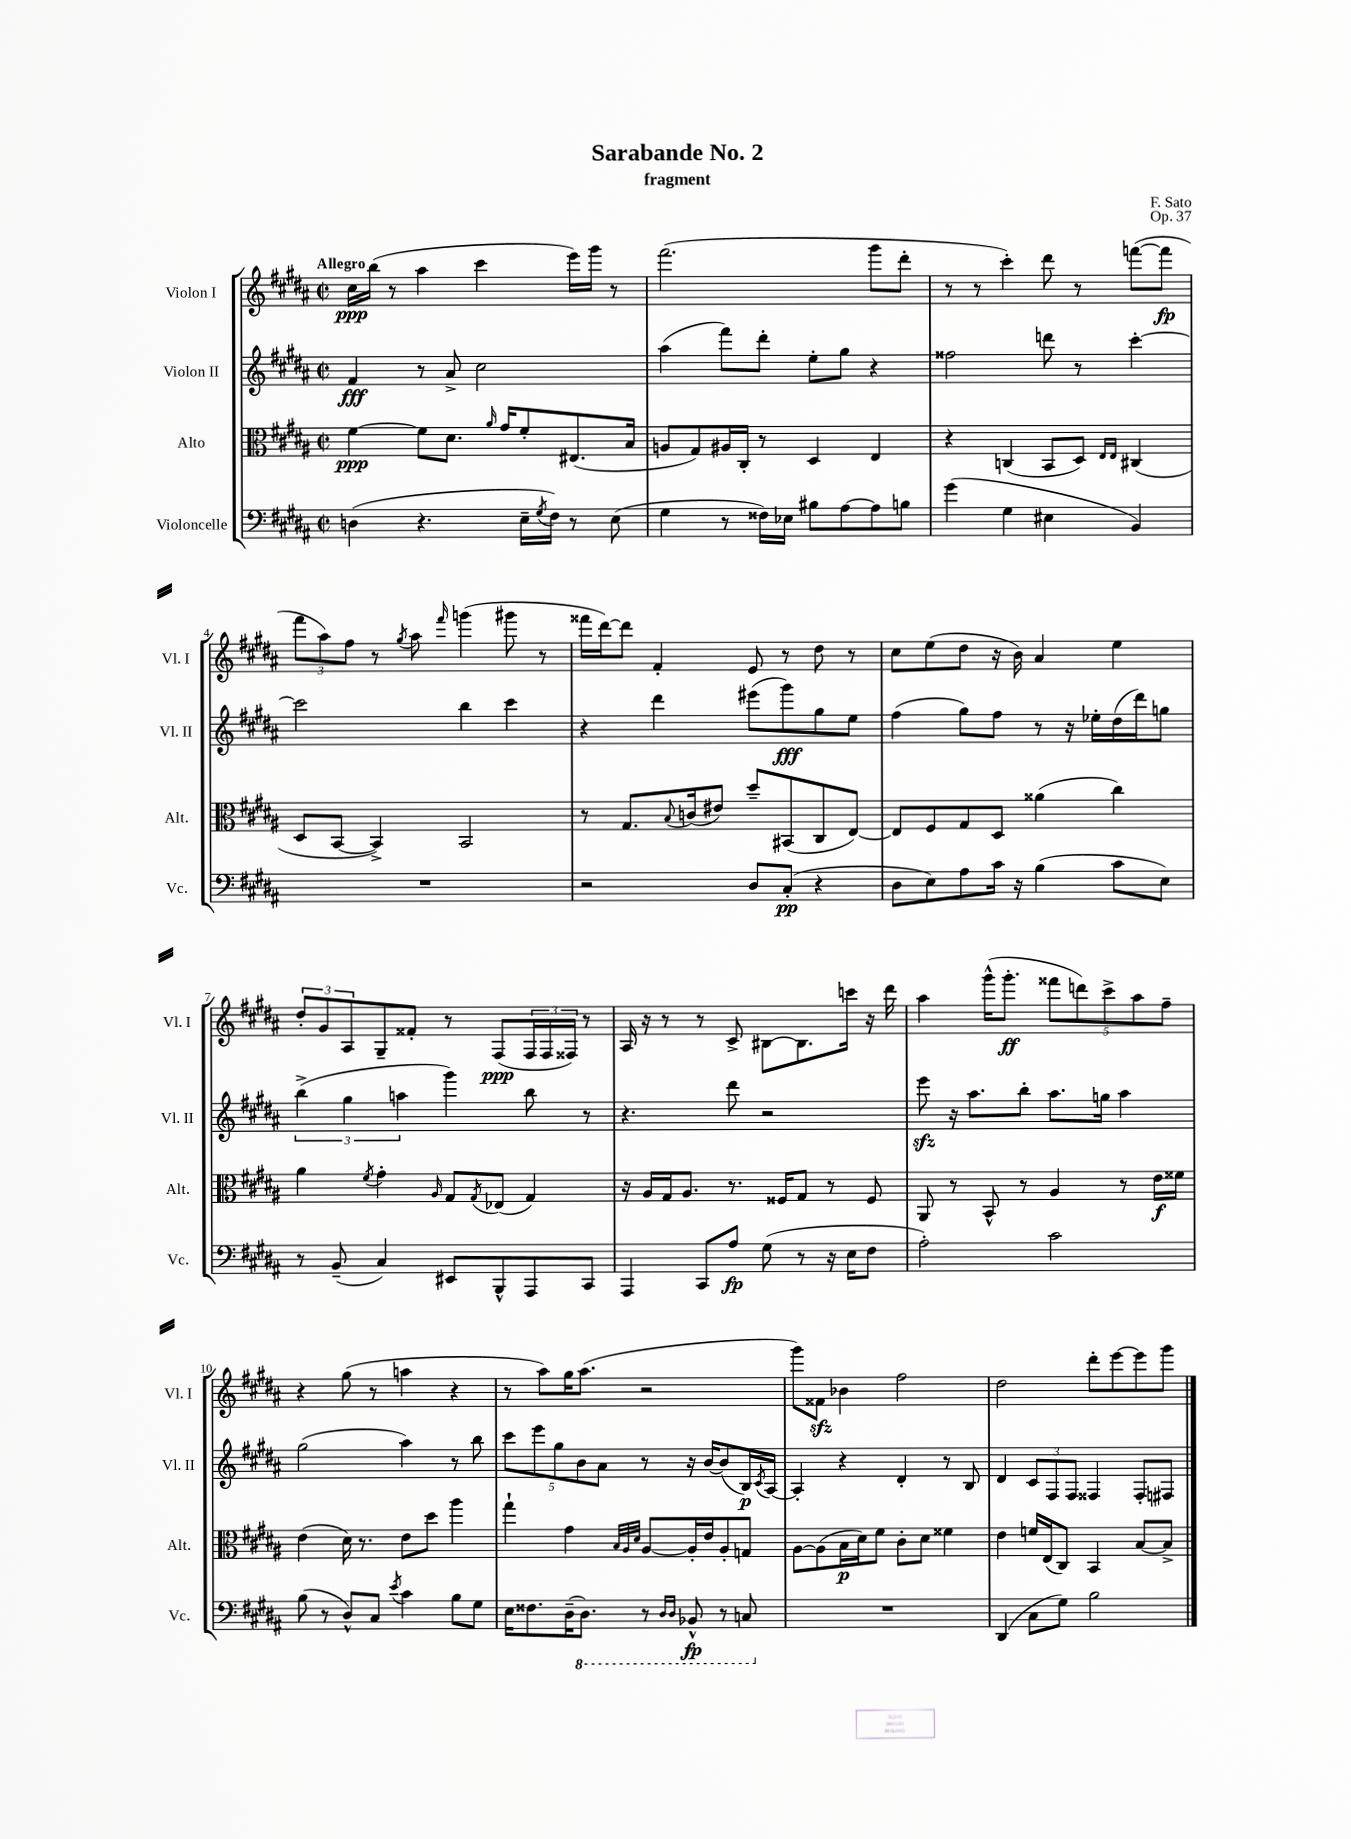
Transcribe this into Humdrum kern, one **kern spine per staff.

**kern	**dynam	**kern	**dynam	**kern	**dynam	**kern	**dynam
*part4	*part4	*part3	*part3	*part2	*part2	*part1	*part1
*staff4	*staff4	*staff3	*staff3	*staff2	*staff2	*staff1	*staff1
*I"Violoncelle	*	*I"Alto	*	*I"Violon II	*	*I"Violon I	*
*I'Vc.	*	*I'Alt.	*	*I'Vl. II	*	*I'Vl. I	*
*clefF4	*	*clefC3	*	*clefG2	*	*clefG2	*
*k[f#c#g#d#a#]	*	*k[f#c#g#d#a#]	*	*k[f#c#g#d#a#]	*	*k[f#c#g#d#a#]	*
*M2/2	*	*M2/2	*	*M2/2	*	*M2/2	*
*met(c|)	*	*met(c|)	*	*met(c|)	*	*met(c|)	*
=1	=1	=1	=1	=1	=1	=1	=1
!	!	!	!	!	!	!LO:TX:a:B:t=Allegro	!
(4Dn\	.	[4f#\	ppp	4f#/	fff	16cc#\LL	ppp
.	.	.	.	.	.	(16bb\JJ	.
.	.	.	.	.	.	8r	.
4.r	.	8f#\L]	.	8r	.	4aa#\	.
.	.	8.d#\J	.	8a#^/	.	.	.
.	.	.	.	2cc#\	.	4ccc#\	.
.	.	16qqa#/	.	.	.	.	.
.	.	16g#/KL	.	.	.	.	.
16E~\LL	.	8f#'/	.	.	.	.	.
8qG#/	.	.	.	.	.	.	.
16F#\JJ)	.	.	.	.	.	.	.
8r	.	(8.E#X/	.	.	.	16eee\LL)	.
.	.	.	.	.	.	16ggg#\JJ	.
(8E\	.	.	.	.	.	8r	.
.	.	16B/Jk	.	.	.	.	.
=2	=2	=2	=2	=2	=2	=2	=2
4G#\	.	8An/L	.	(4aa#\	.	(2.fff#\	.
.	.	8G#/)	.	.	.	.	.
8r	.	16A#X/L	.	8fff#\L)	.	.	.
.	.	16C#'/JJ	.	.	.	.	.
16F##X\LL)	.	8r	.	8ddd#'\J	.	.	.
16E-X\JJ	.	.	.	.	.	.	.
8B#X\L	.	4D#/	.	8ee'\L	.	.	.
[8A#\	.	.	.	8gg#\J	.	.	.
8A#\]	.	4E/	.	4r	.	8ggg#\L	.
8Bn\J	.	.	.	.	.	8ddd#'\J	.
=3	=3	=3	=3	=3	=3	=3	=3
(4g#\	.	4r	.	2ff##X\	.	8r	.
.	.	.	.	.	.	8r	.
4G#\	.	(4Cn/	.	.	.	4ccc#'\)	.
4E#X\	.	8BB/L	.	8dddn\	.	8ddd#\	.
.	.	8D#/J)	.	8r	.	8r	.
.	.	16qqE/LL	.	.	.	.	.
.	.	16qqE/JJ	.	.	.	.	.
4BB/)	.	(4C#X/	.	[4ccc#'\	.	([8fffn\L	.
.	.	.	.	.	.	8fff\J]	fp
!!LO:LB:g=z
=4	=4	=4	=4	=4	=4	=4	=4
1r	.	8D#/L	.	2ccc#\]	.	12fff#\L	.
.	.	.	.	.	.	12aa#\)	.
.	.	[8BB/J	.	.	.	.	.
.	.	.	.	.	.	12ff#\J	.
.	.	4BB^/])	.	.	.	8r	.
.	.	.	.	.	.	8qgg#/	.
.	.	.	.	.	.	8aa#\	.
.	.	.	.	.	.	16qqfff#/	.
.	.	2BB/	.	4bb\	.	(4gggn\	.
.	.	.	.	4ccc#\	.	8ggg#X\	.
.	.	.	.	.	.	8r	.
=5	=5	=5	=5	=5	=5	=5	=5
2r	.	8r	.	4r	.	16fff##X\LL	.
.	.	.	.	.	.	[16ddd#\J)	.
.	.	8.G#/L	.	.	.	8ddd#\J]	.
.	.	.	.	4ddd#\	.	4f#'/	.
.	.	8qqB/	.	.	.	.	.
.	.	(16cn/k	.	.	.	.	.
.	.	8e#X/J)	.	.	.	.	.
8D#/L	.	8dd#~/L	.	(8eee#X\L	.	8e/	.
(8C#'/J	pp	(8BB#X/	.	8ggg#\)	fff	8r	.
4r	.	8C#/	.	8gg#\	.	8dd#\	.
.	.	[8E/J)	.	8ee\J	.	8r	.
=6	=6	=6	=6	=6	=6	=6	=6
8D#\L	.	8E/L]	.	(4ff#\	.	8cc#\L	.
8E\)	.	8F#/	.	.	.	(8ee\	.
8A#\	.	8G#/	.	8gg#\L)	.	8dd#\J	.
16c#\Jk	.	8D#/J	.	8ff#\J	.	16r	.
16r	.	.	.	.	.	16b\)	.
(4B\	.	(4a##X\	.	8r	.	4a#/	.
.	.	.	.	16r	.	.	.
.	.	.	.	16ee-X'\LL	.	.	.
8c#\L	.	4cc#\)	.	(16dd#\	.	4ee\	.
.	.	.	.	16ddd#\J)	.	.	.
8E\J)	.	.	.	8ggn\J	.	.	.
!!LO:LB:g=z
=7	=7	=7	=7	=7	=7	=7	=7
8r	.	4a#\	.	(6bb^\	.	12dd#'/L	.
.	.	.	.	.	.	12g#/	.
(8BB~/	.	.	.	.	.	.	.
.	.	.	.	6gg#\	.	12A#/	.
.	.	8qf#/	.	.	.	.	.
4C#/)	.	4g#'\	.	.	.	8G#~/	.
.	.	.	.	6aan\	.	.	.
.	.	.	.	.	.	8f##X'/J	.
.	.	16qqA#/	.	.	.	.	.
8EE#X/L	.	8G#/L	.	4ggg#\)	.	8r	.
.	.	8qG#/	.	.	.	.	.
8BBB^^/	.	(8E-X/J	.	.	.	(8F#/L	ppp
8AAA#/	.	4G#/)	.	8bb\	.	24F#/L	.
.	.	.	.	.	.	24F#/	.
.	.	.	.	.	.	24F##X/JJ)	.
8CC#/J	.	.	.	8r	.	8r	.
=8	=8	=8	=8	=8	=8	=8	=8
4AAA#/	.	16r	.	4.r	.	16A#/	.
.	.	16A#/LL	.	.	.	16r	.
.	.	16G#/J	.	.	.	8r	.
.	.	8.A#/J	.	.	.	.	.
8CC#/L	.	.	.	.	.	8r	.
8A#/J	fp	8.r	.	8ddd#\	.	8c#^/	.
(8G#\	.	.	.	2r	.	[8B#X\L	.
.	.	16F##X/KL	.	.	.	.	.
8r	.	8G#/J	.	.	.	8.B#\]	.
16r	.	8r	.	.	.	.	.
16E\KL	.	.	.	.	.	16cccn\Jk	.
8F#\J	.	8F##/	.	.	.	16r	.
.	.	.	.	.	.	16ddd#\	.
=9	=9	=9	=9	=9	=9	=9	=9
2A#'\)	.	8AA#/	.	8eeezz\	.	4aa#\	.
.	.	8r	.	16r	.	.	.
.	.	.	.	8.aa#\L	.	.	.
.	.	8BB^^/	.	.	.	(16ggg#^^\KL	.
.	.	.	.	.	.	8.ggg#'\J	ff
.	.	8r	.	8bb'\J	.	.	.
2c#\	.	4A#/	.	8.aa#\L	.	10fff##X\L	.
.	.	.	.	.	.	10dddn\)	.
.	.	.	.	16ggn\Jk	.	.	.
.	.	.	.	.	.	10ccc#^\	.
.	.	8r	.	4aa#\	.	.	.
.	.	.	.	.	.	10aa#\	.
.	.	16e\LL	f	.	.	.	.
.	.	.	.	.	.	10ff#~\J	.
.	.	16f##X\JJ	.	.	.	.	.
!!LO:LB:g=z
=10	=10	=10	=10	=10	=10	=10	=10
(8B\	.	(4e\	.	(2gg#\	.	4r	.
8r	.	.	.	.	.	.	.
8D#^^/L)	.	16d#\)	.	.	.	(8gg#\	.
.	.	8.r	.	.	.	.	.
8C#/J	.	.	.	.	.	8r	.
8qe/	.	.	.	.	.	.	.
4c#\	.	8e\L	.	4aa#\)	.	4aan\	.
.	.	8dd#\J	.	.	.	.	.
8B\L	.	4aa#\	.	8r	.	4r	.
8G#\J	.	.	.	8bb\	.	.	.
=11	=11	=11	=11	=11	=11	=11	=11
16E\KL	.	4gg#`\	.	10ccc#\L	.	8r	.
8.F##X\	.	.	.	.	.	.	.
.	.	.	.	10eee\	.	.	.
.	.	.	.	.	.	8aa#\L)	.
.	.	.	.	10gg#\	.	.	.
(16D#~\K	.	4g#\	.	.	.	16gg#\K	.
.	.	.	.	10b\	.	.	.
*8ba	*	*	*	*	*	*	*
8.DD#\J)	.	.	.	.	.	(8.aa#\J	.
.	.	.	.	10a#\J	.	.	.
.	.	32qqB/LLL	.	.	.	.	.
.	.	32qqA#/	.	.	.	.	.
.	.	32qqd#/JJJ	.	.	.	.	.
8r	.	[8A#/L	.	8r	.	2r	.
16qqDD#/LL	.	.	.	.	.	.	.
16qqDD#/JJ	.	.	.	.	.	.	.
8BBB-X^^/	fp	16A#'/L]	.	16r	.	.	.
.	.	16e/J	.	[16b/KL	.	.	.
8r	.	8A#'/	.	(8b/]	.	.	.
8CCn/	.	8Gn/J	.	16B/L)	p	.	.
.	.	.	.	8qc#/	.	.	.
.	.	.	.	[16A#/JJ	.	.	.
=12	=12	=12	=12	=12	=12	=12	=12
*X8ba	*	*	*	*	*	*	*
1r	.	[8A#\L	.	4A#'/]	.	8ggg#\L)	.
.	.	(8A#\]	.	.	.	8f##Xzz\J	.
.	.	16B\L	p	4r	.	4b-X\	.
.	.	16d#\J)	.	.	.	.	.
.	.	8f#\J	.	.	.	.	.
.	.	8c#'\L	.	4d#'/	.	2ff#\	.
.	.	8d#\J	.	.	.	.	.
.	.	4f##X\	.	8r	.	.	.
.	.	.	.	8B/	.	.	.
=13	=13	=13	=13	=13	=13	=13	=13
(4DD#/	.	4e\	.	4d#/	.	2dd#\	.
8C#\L	.	16fn/LL	.	12c#/L	.	.	.
.	.	(16E/J	.	.	.	.	.
.	.	.	.	12F#/	.	.	.
8G#\J)	.	8C#/J)	.	.	.	.	.
.	.	.	.	12F#/J	.	.	.
2B\	.	4BB/	.	4F##X/	.	8ddd#'\L	.
.	.	.	.	.	.	[8eee\	.
.	.	[8B/L	.	8F##'/L	.	8eee\]	.
.	.	8B^/J]	.	8F#X/J	.	8ggg#\J	.
==	==	==	==	==	==	==	==
*-	*-	*-	*-	*-	*-	*-	*-
